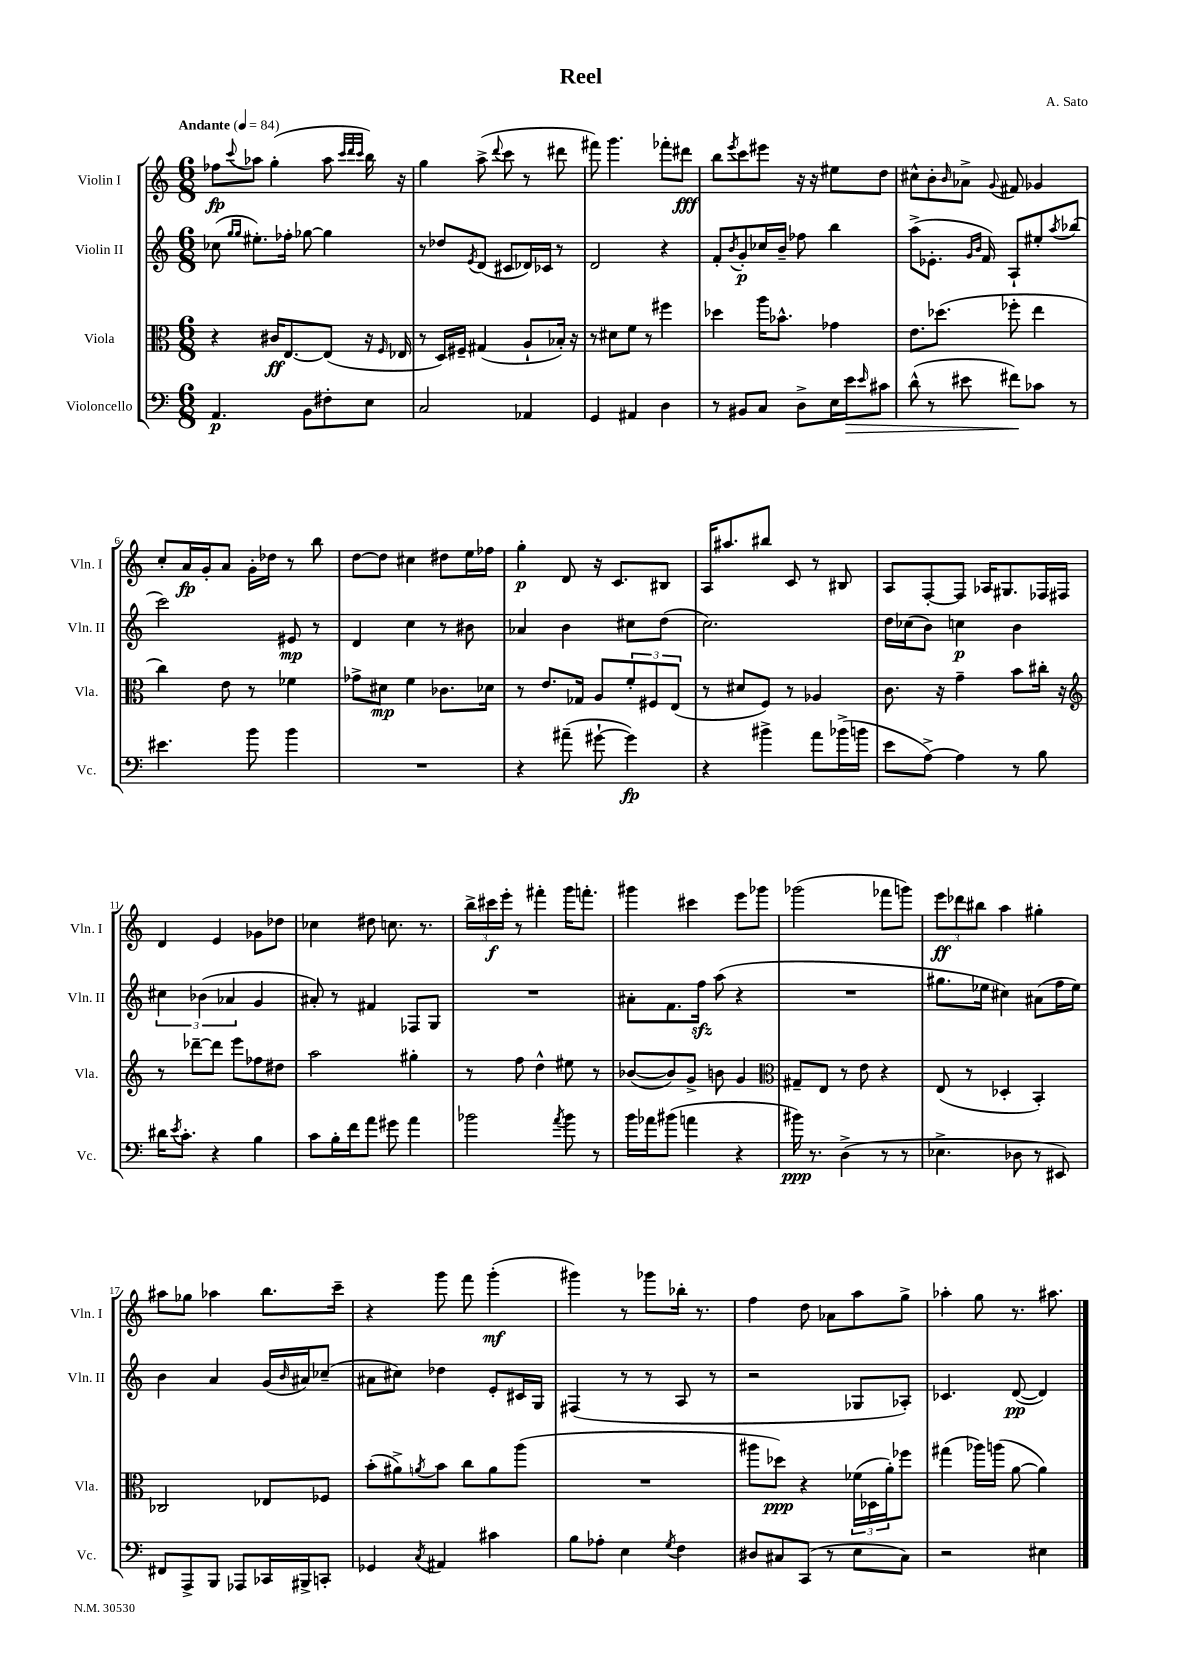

**kern	**dynam	**kern	**dynam	**kern	**dynam	**kern	**dynam
*part4	*part4	*part3	*part3	*part2	*part2	*part1	*part1
*staff4	*staff4	*staff3	*staff3	*staff2	*staff2	*staff1	*staff1
*I"Violoncello	*	*I"Viola	*	*I"Violin II	*	*I"Violin I	*
*I'Vc.	*	*I'Vla.	*	*I'Vln. II	*	*I'Vln. I	*
*clefF4	*	*clefC3	*	*clefG2	*	*clefG2	*
*k[]	*	*k[]	*	*k[]	*	*k[]	*
*M6/8	*	*M6/8	*	*M6/8	*	*M6/8	*
*MM84	*	*MM84	*	*MM84	*	*MM84	*
=1	=1	=1	=1	=1	=1	=1	=1
!	!	!	!	!	!	!LO:TX:a:B:t=Andante	!
4.AA/	p	4r	.	(8cc-X\	.	8ff-X\L	fp
.	.	.	.	16qqgg/LL	.	.	.
.	.	.	.	16qqgg/JJ	.	8qqccc/	.
.	.	.	.	8.ee#X'\L)	.	8aa-X\J	.
.	.	16c#X/KL	ff	.	.	(4gg'\	.
.	.	[8.E/	.	16ff-X'\Jk	.	.	.
8BB\L	.	.	.	[8gg-X\	.	.	.
8F#X'\	.	(8E/J]	.	4gg-\]	.	8aa-\	.
.	.	.	.	.	.	32qqccc/LLL	.
.	.	.	.	.	.	32qqddd/	.
.	.	.	.	.	.	32qqccc/JJJ	.
8E\J	.	16r	.	.	.	16bb\)	.
.	.	16qqF/	.	.	.	.	.
.	.	16E-X/	.	.	.	16r	.
=2	=2	=2	=2	=2	=2	=2	=2
2C/	.	8r	.	8r	.	4gg\	.
.	.	16D/LL)	.	8dd-X/L	.	.	.
.	.	16F#X~/JJ	.	.	.	.	.
.	.	.	.	8qe/	.	.	.
.	.	(4G#X/	.	(8d/J	.	(8aa^\	.
.	.	.	.	.	.	8qqddd/	.
.	.	.	.	8c#X/L	.	8ccc\	.
4AA-X/	.	8A`/L	.	16d-X/L)	.	8r	.
.	.	.	.	16c-X/JJ	.	.	.
.	.	16B-X'/Jk)	.	8r	.	8ddd#X\	.
.	.	16r	.	.	.	.	.
=3	=3	=3	=3	=3	=3	=3	=3
4GG/	.	8r	.	2d/	.	8fff#X\)	.
.	.	8d#X\L	.	.	.	4.ggg\	.
4AA#X/	.	8f\J	.	.	.	.	.
.	.	8r	.	.	.	.	.
4D\	.	4ff#X\	.	4r	.	8fff-X'\L	.
.	.	.	.	.	.	8ddd#X\J	fff
=4	=4	=4	=4	=4	=4	=4	=4
8r	.	4dd-X\	.	8f'/L	.	8bb\L	.
.	.	.	.	8qb/	.	8qeee/	.
8BB#X/L	.	.	.	8g'/	p	8ccc\	.
8C/J	.	16aa\KL	.	16cc-X/L	.	8eee#X\J	.
.	.	8.b-X^^\J	.	16b~/JJ	.	.	.
8D^\L	.	.	.	8ff-X\	.	16r	.
.	.	.	.	.	.	16r	.
16E\L	.	4g-X\	.	4bb\	.	8ee#X\L	.
!	!LO:HP:b	!	!	!	!	!	!
16e\J	>	.	.	.	.	.	.
16qqe/	.	.	.	.	.	.	.
8c#X\J	.	.	.	.	.	8dd\J	.
=5	=5	=5	=5	=5	=5	=5	=5
(8d^^\	.	8.e\L	.	(8aa^\L	.	8cc#X^^\L	.
8r	.	.	.	8.e-X'\J	.	8b'\	.
.	.	(8.dd-X\J	.	.	.	.	.
.	.	.	.	.	.	16qqb/	.
8e#X\	.	.	.	.	.	8a-X^\J	.
.	.	.	.	16qqg/LL	.	.	.
.	.	.	.	16qqb/JJ	.	.	.
.	.	.	.	16f/)	.	.	.
.	.	.	.	.	.	8qqg/	.
8f#X\L)	.	8ff-X'\	.	8A`/L	.	8f#X/	.
8c-X\J	]	4ee\	.	8ee#X'/	.	4g-X/	.
.	.	.	.	8qaa/	.	.	.
8r	.	.	.	(8bb-X/J	.	.	.
!!LO:LB:g=z
=6	=6	=6	=6	=6	=6	=6	=6
4.e#X\	.	4cc\)	.	2ccc\)	.	8cc'/L	.
.	.	.	.	.	.	16a/L	fp
.	.	.	.	.	.	16g'/J	.
.	.	8e\	.	.	.	8a/J	.
8b\	.	8r	.	.	.	16g'\LL	.
.	.	.	.	.	.	16dd-X\JJ	.
4b\	.	4f-X\	.	8e#X/	mp	8r	.
.	.	.	.	8r	.	8bb\	.
=7	=7	=7	=7	=7	=7	=7	=7
2.r	.	8g-X^\L	.	4d/	.	[8dd\L	.
.	.	8d#X\J	mp	.	.	8dd\J]	.
.	.	4f\	.	4cc\	.	4cc#X\	.
.	.	8.c-X\L	.	8r	.	8dd#X\L	.
.	.	.	.	8b#X\	.	16ee\L	.
.	.	16d-X\Jk	.	.	.	16ff-X\JJ	.
=8	=8	=8	=8	=8	=8	=8	=8
4r	.	8r	.	4a-X/	.	4gg'\	p
.	.	8.e/L	.	.	.	.	.
(8a#X~\	.	.	.	4b\	.	8d/	.
.	.	16G-X/Jk	.	.	.	.	.
[8g#X`\	.	8A/L	.	.	.	16r	.
.	.	.	.	.	.	8.c/L	.
4g#\])	fp	12f'/	.	8cc#X\L	.	.	.
.	.	12F#X/	.	.	.	.	.
.	.	.	.	(8dd\J	.	8B#X/J	.
.	.	(12E/J	.	.	.	.	.
=9	=9	=9	=9	=9	=9	=9	=9
4r	.	8r	.	2.cc\)	.	16A/KL	.
.	.	.	.	.	.	8.aa#X/	.
.	.	8d#X/L	.	.	.	.	.
4b#X^\	.	8F/J)	.	.	.	8bb#X/J	.
.	.	8r	.	.	.	8c/	.
8a\L	.	4A-X/	.	.	.	8r	.
(16b-X^\L	.	.	.	.	.	8B#X/	.
16bn\JJ	.	.	.	.	.	.	.
=10	=10	=10	=10	=10	=10	=10	=10
8e\L	.	8.c\	.	16dd\LL	.	8A/L	.
.	.	.	.	(16cc-X\J	.	.	.
[8A^\J)	.	.	.	8b\J)	.	[8F'/	.
.	.	16r	.	.	.	.	.
4A\]	.	4g~\	.	4ccn\	p	8F/J]	.
.	.	.	.	.	.	16A-X/KL	.
.	.	.	.	.	.	8.G#X/	.
8r	.	8b\L	.	4b\	.	.	.
8B\	.	16cc#X'\Jk	.	.	.	16F-X/L	.
.	.	16r	.	.	.	16F#X/JJ	.
!!LO:LB:g=z
=11	=11	=11	=11	=11	=11	=11	=11
*	*	*clefG2	*	*	*	*	*
16d#X\KL	.	8r	.	6cc#X\	.	4d/	.
8qe/	.	.	.	.	.	.	.
8.c'\J	.	.	.	.	.	.	.
.	.	[8ddd-X~\L	.	.	.	.	.
.	.	.	.	(6b-X\	.	.	.
4r	.	8ddd-\J]	.	.	.	4e/	.
.	.	.	.	6a-X/	.	.	.
.	.	8eee\L	.	.	.	.	.
4B\	.	8ff-X\	.	4g/	.	8g-X\L	.
.	.	8dd#X\J	.	.	.	8dd-X\J	.
=12	=12	=12	=12	=12	=12	=12	=12
8c\L	.	2aa\	.	8a#X'/)	.	4cc-X\	.
16B'\L	.	.	.	8r	.	.	.
16f\J	.	.	.	.	.	.	.
8a\J	.	.	.	4f#X/	.	8dd#X\	.
8g#X\	.	.	.	.	.	8.ccn\	.
4a\	.	4gg#X'\	.	8F-X/L	.	.	.
.	.	.	.	.	.	8.r	.
.	.	.	.	8G/J	.	.	.
=13	=13	=13	=13	=13	=13	=13	=13
2b-X\	.	8r	.	2.r	.	24bb^\LL	.
.	.	.	.	.	.	24ccc#X\	f
.	.	.	.	.	.	24eee'\JJ	.
.	.	8ff\	.	.	.	8r	.
.	.	4dd^^\	.	.	.	4fff#X'\	.
8qa/	.	.	.	.	.	.	.
8b-\	.	8ee#X\	.	.	.	16ggg\KL	.
.	.	.	.	.	.	8.fffn'\J	.
8r	.	8r	.	.	.	.	.
=14	=14	=14	=14	=14	=14	=14	=14
16b\LL	.	([8b-X/L	.	8a#X'\L	.	4ggg#X\	.
16a-X\J	.	.	.	.	.	.	.
(8b#X\J	.	8b-/])	.	8.f\	.	.	.
4an\	.	8g^/J	.	.	.	4ccc#X\	.
.	.	.	.	16ffzz\Jk	.	.	.
.	.	8bn\	.	(8aa\	.	.	.
4r	.	4g/	.	4r	.	8eee\L	.
.	.	.	.	.	.	8ggg-X\J	.
=15	=15	=15	=15	=15	=15	=15	=15
*	*	*clefC3	*	*	*	*	*
16b#X\)	ppp	8G#X~/L	.	2.r	.	(2ggg-X\	.
8.r	.	.	.	.	.	.	.
.	.	8E/J	.	.	.	.	.
(4D^\	.	8r	.	.	.	.	.
.	.	8e\	.	.	.	.	.
8r	.	4r	.	.	.	8fff-X\L	.
8r	.	.	.	.	.	8gggn\J)	.
=16	=16	=16	=16	=16	=16	=16	=16
4.E-X^\	.	(8E/	.	8.gg#X\L	.	12eee\L	ff
.	.	.	.	.	.	12ddd-X\	.
.	.	8r	.	.	.	.	.
.	.	.	.	.	.	12bb#X\J	.
.	.	.	.	16ee-X\Jk	.	.	.
.	.	4D-X'/	.	4cc#X\)	.	4aa\	.
8D-X\	.	.	.	.	.	.	.
8r	.	4BB'/)	.	(8a#X\L	.	4gg#X'\	.
8EE#X/)	.	.	.	16ff\L	.	.	.
.	.	.	.	16ee-\JJ)	.	.	.
!!LO:LB:g=z
=17	=17	=17	=17	=17	=17	=17	=17
8FF#X/L	.	2C-X/	.	4b\	.	8aa#X\L	.
8AAA^/	.	.	.	.	.	8gg-X\J	.
8BBB/J	.	.	.	4a/	.	4aa-X\	.
8AAA-X/L	.	.	.	.	.	.	.
16CC-X/L	.	8E-X/L	.	(16g/LL	.	8.bb\L	.
.	.	.	.	16qqb/	.	.	.
16BBB#X^/J	.	.	.	16a#X/J)	.	.	.
8CCn'/J	.	8F-X/J	.	(8cc-X~/J	.	.	.
.	.	.	.	.	.	16ccc~\Jk	.
=18	=18	=18	=18	=18	=18	=18	=18
4GG-X/	.	(8b'\L	.	8a#X\L	.	4r	.
.	.	8a#X^\)	.	8cc#X\J)	.	.	.
8qC/	.	8qan/	.	.	.	.	.
4AA#X/	.	8b\J	.	4dd-X\	.	8ggg\	.
.	.	8cc\L	.	.	.	8fff\	.
4c#X\	.	8a\	.	8e'/L	.	(4ggg'\	mf
.	.	(8aa\J	.	16c#X/L	.	.	.
.	.	.	.	16G/JJ	.	.	.
=19	=19	=19	=19	=19	=19	=19	=19
8B\L	.	2.r	.	(4F#X/	.	4ggg#X\)	.
8A-X'\J	.	.	.	.	.	.	.
4E\	.	.	.	8r	.	8r	.
.	.	.	.	8r	.	8ggg-X\L	.
8qG/	.	.	.	.	.	.	.
4F\	.	.	.	8A/	.	16bb-X'\Jk	.
.	.	.	.	.	.	8.r	.
.	.	.	.	8r	.	.	.
=20	=20	=20	=20	=20	=20	=20	=20
8D#X/L	.	8aa#X\L	.	2r	.	4ff\	.
8C#X/	.	8dd-X\J)	ppp	.	.	.	.
(8CC/J	.	4r	.	.	.	8dd\	.
8r	.	.	.	.	.	8a-X\L	.
8E\L	.	(24f-X\LL	.	8G-X/L	.	8aa\	.
.	.	24D-X\	.	.	.	.	.
.	.	24a'\J)	.	.	.	.	.
8C#\J)	.	8ff-X\J	.	8A-X'/J)	.	8gg^\J	.
=21	=21	=21	=21	=21	=21	=21	=21
2r	.	(4gg#X\	.	4.c-X/	.	4aa-X'\	.
.	.	16aa-X\LL)	.	.	.	8gg\	.
.	.	(16aan\JJ	.	.	.	.	.
.	.	[8a\	.	([8d/	pp	8.r	.
4E#X\	.	4a\])	.	4d/])	.	.	.
.	.	.	.	.	.	8.aa#X\	.
==	==	==	==	==	==	==	==
*-	*-	*-	*-	*-	*-	*-	*-
